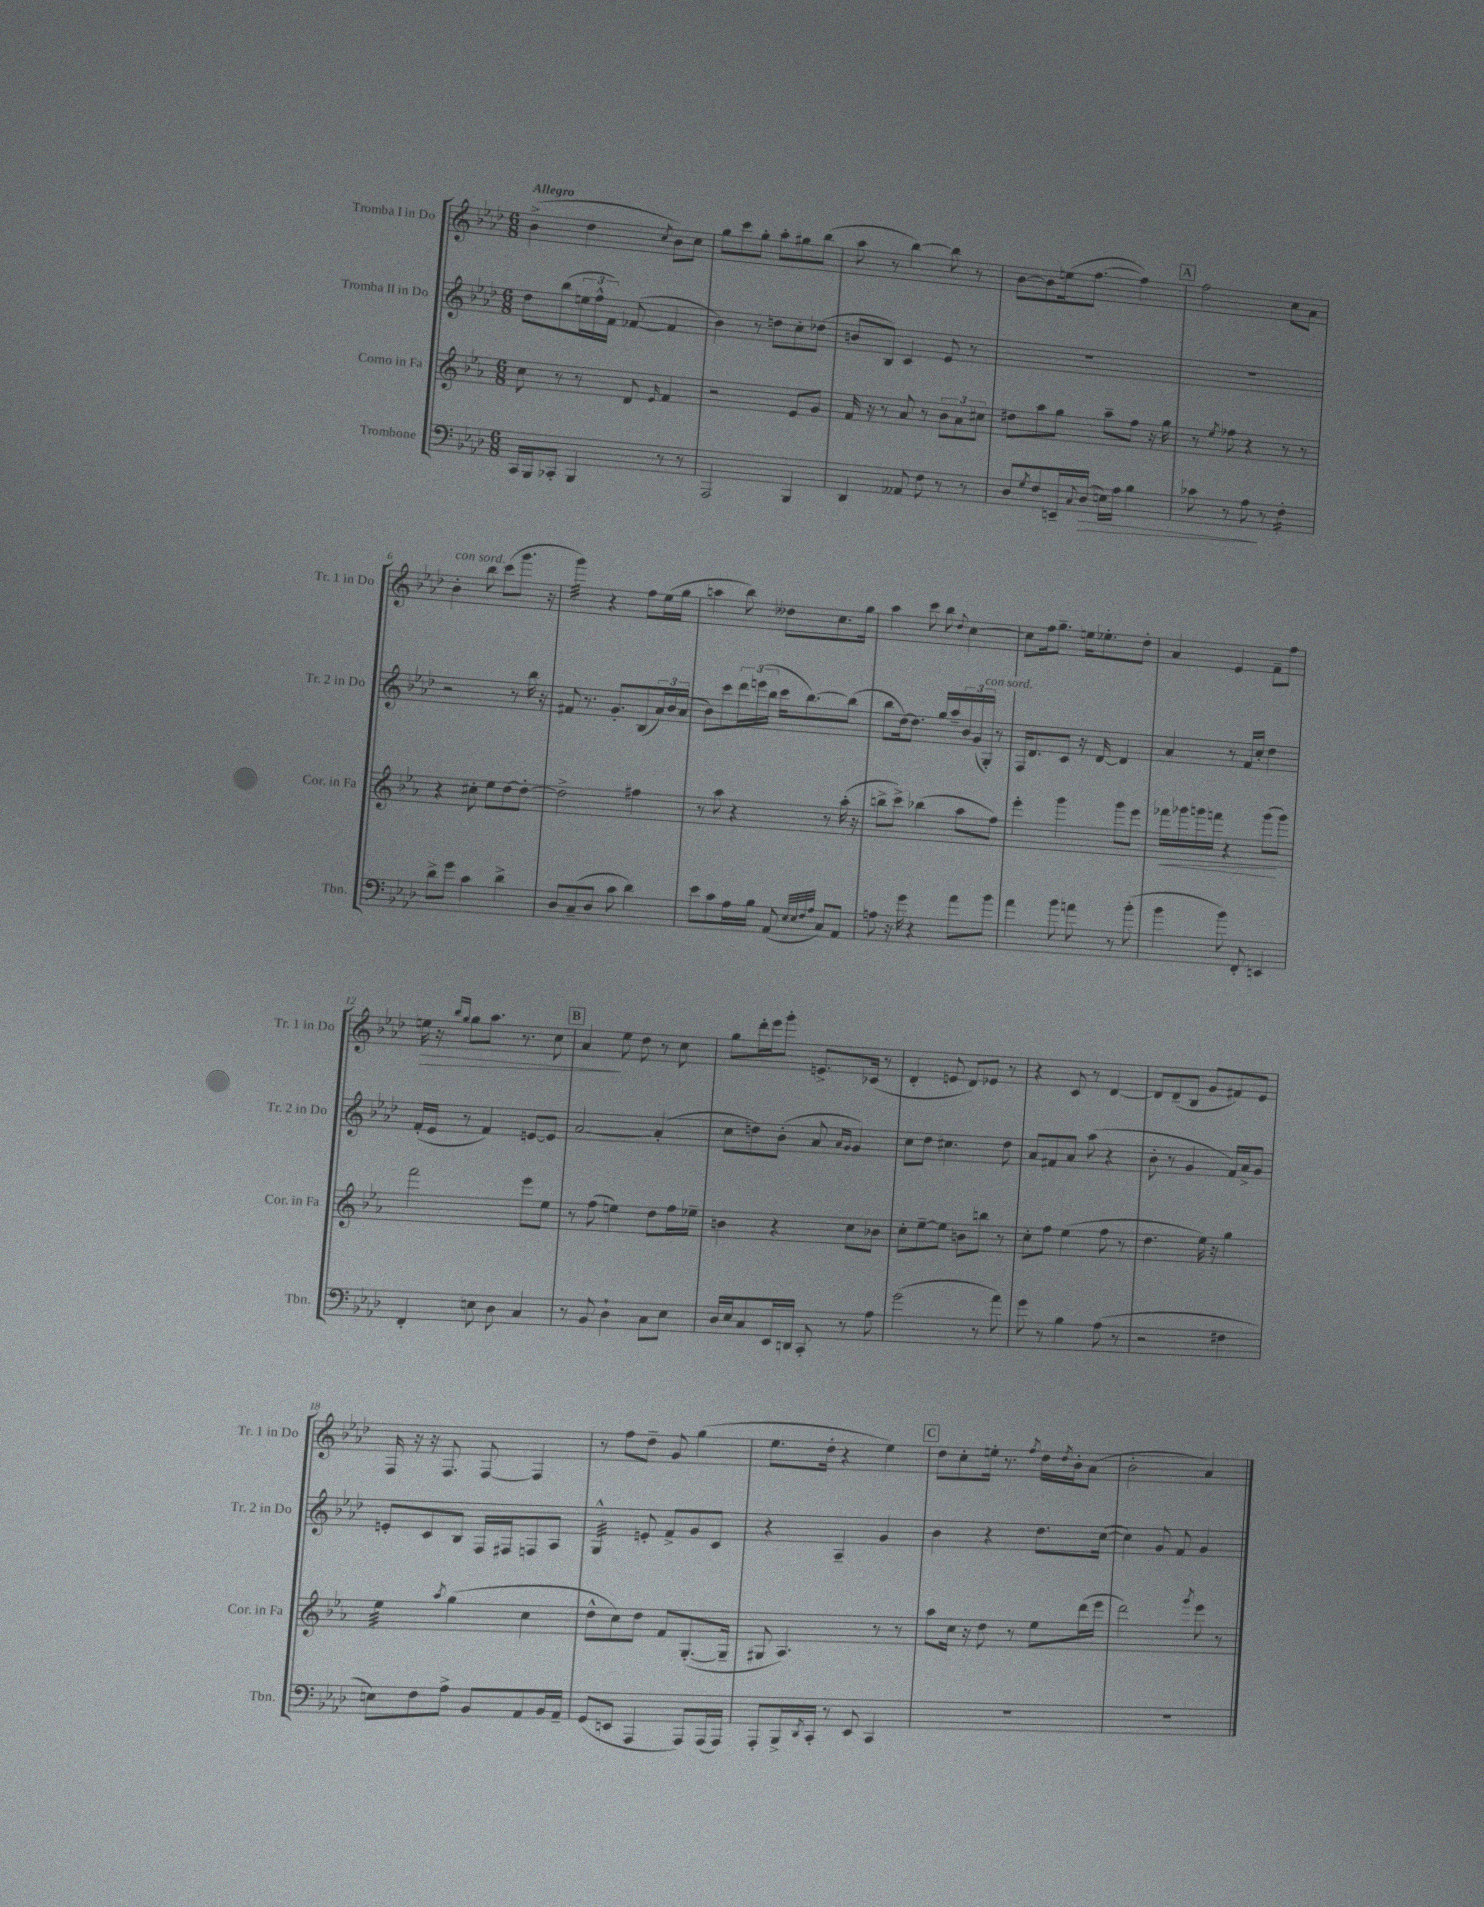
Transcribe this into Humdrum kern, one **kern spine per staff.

**kern	**kern	**kern	**kern
*staff4	*staff3	*staff2	*staff1
*clefF4	*clefG2	*clefG2	*clefG2
*k[b-e-a-d-]	*k[b-e-a-]	*k[b-e-a-d-]	*k[b-e-a-d-]
*M6/8	*M6/8	*M6/8	*M6/8
16CC	8cc	8dd-	(4b-^
16BBB-	.	.	.
8CC-'	8r	(8bb-	.
4BBB-	8r	24ee	4dd-
.	.	24ff^^	.
.	.	24f)	.
.	8d	([8f-	.
.	16qqe-	.	8qcc
8r	4f	4f-]	8b-)
8r	.	.	8cc
=	=	=	=
2AAA-	2r	4b-)	8gg
.	.	.	8ccc
.	.	8r	8gg'
.	.	8dd	8aa-'
4BBB-	8e-	8cc'	8gg#
.	8g	(8dd-	(8bb-
=	=	=	=
4DD-	16f	8b	8aa-
.	16r	.	.
.	8r	8B-)	8r
8AA--	8a-	4c	[4bb-)
8F	8r	.	.
8r	12b-	8e-	8bb-]
.	12a-	.	.
8r	.	8r	8r
.	12cc#	.	.
=	=	=	=
8D-	8dd#	2.r	[8b-
8qG	.	.	.
8F	8aa-	.	8b-]
16EE~	8gg	.	(16ee
8qqC	.	.	.
(16D-	.	.	[8.ff
16E)	8aa-~	.	.
16A-	.	.	.
4B-	8ff	.	4ff])
.	16r	.	.
.	16gg	.	.
=	=	=	=
8c-	8r	2.r	2ff
.	8qee-	.	.
8r	8ff-	.	.
8A-	4r	.	.
8r	.	.	.
4F'	8r	.	8cc
.	8r	.	8a-
=	=	=	=
8d-^	4r	2r	4b-'
8g	.	.	.
4c	8cc#'	.	8bb-
.	8ee-	.	(8ccc
4d-^	[8dd	8r	8.ggg
.	8dd'_	16bb-	.
.	.	16r	16r
=	=	=	=
8D-	2dd^]	8f#	4ggg)
(8C~	.	8.r	.
8D-	.	.	4r
.	.	8.g'	.
8c	.	.	.
4d-)	4ff#	(8B-	8ff
.	.	24a-)	(16ee-
.	.	24b-	.
.	.	.	16gg
.	.	(24a-	.
=	=	=	=
8e-	8r	8b-)	4aa
8c	8aa-	8ccc	.
16A-	4r	24ddd-	8bb-)
.	.	(24eee	.
16B-	.	.	.
.	.	24bb-	.
(8AA-	.	16ccc	8dd--
.	.	[8.bb-)	.
32qqE-	.	.	.
32qqE-	.	.	.
32qqF	.	.	.
32qqA-	.	.	.
8C)	8r	.	8.cc
8AA-	(16aa-'	(8bb-]	.
.	16r	.	16gg
=	=	=	=
8A	8bb^	8bb-	4aa-
16r	8ccc^)	[16dd-)	.
16g	.	8.dd-]	.
4r	(4bb-	.	8ccc
.	.	16gg	8bb-
.	.	16aa-~	.
.	.	.	8qqdd-
8a-	8aa-	24b-	[4cc
.	.	(24g	.
.	.	24G')	.
8b-	8ff)	8r	.
=	=	=	=
4a-	4eee-'	16F	8cc]
.	.	8.d-	.
.	.	.	16ff
.	.	.	8.gg~
8b-	4ggg	8c	.
8a	.	16r	16ee
.	.	[16d-	8.ee-'
8r	8ggg	4d-]	.
(8b-'	8eee-	.	8dd-'
=	=	=	=
4b-	16fff-	4a-	4a-
.	16ggg-	.	.
.	16ggg	.	.
.	16fff	.	.
8b-)	4r	8r	4e-
8FF'	.	16f	.
.	.	16cc'	.
4EE	(8ggg	4dd-	8f~
.	8ggg)	.	8ff
=	=	=	=
4FF'	2fff	(16f'	16ee
.	.	16e-	16r
.	.	.	16qqbb-
.	.	.	16qqgg
.	.	8r	8gg
8E	.	4f)	8.aa-
8D-	.	.	.
.	.	.	8.r
4C	8eee-	[8e	.
.	8ee-	8e]	8cc
=	=	=	=
8r	8r	[2a-	4a-
8BB-	(8ff	.	.
4D-`	4ee)	.	8ee-
.	.	.	8dd-
8C	8dd	(4a-']	8r
8E-	16ff	.	8cc
.	16ee-~	.	.
=	=	=	=
16D-	4b	8cc	8gg
16E-	.	.	.
8C	.	8dd)	16ddd-'
.	.	.	16eee-
16EE-	4r	(8b-'	8ggg'
16DD	.	.	.
8CC'	.	8a-	8.e^
.	.	16qqa-	.
.	.	16qqg	.
8r	8cc	4g)	.
.	.	.	(16c-
8A-	8b-	.	8r
=	=	=	=
(2g	8cc'	8cc	4d-'
.	[8ee-~	8dd-	.
.	8ee-]	4.cc#	8e
.	8b	.	8d-)
8r	8bb	.	8e-
8a-)	8r	8dd-	8r
=	=	=	=
8g	8cc'	8a-	4r
8r	8ff	8f#	.
4B-	(4ee-	8a-	8c
.	.	(8aa-	8r
(8A-	8ff	4r	[4d-
8r	8r	.	.
=	=	=	=
2r	4.dd	8b-'	8d-]
.	.	8r	(8d-~
.	.	4g	8B-
.	16ee-)	.	8g
.	16r	.	.
4F#	4gg	16f)	8f#)
.	.	16a-^	.
.	.	8g	8e-
=	=	=	=
8E)	4ee-	8e'	16F
.	.	.	16r
8F	.	8c	16r
.	.	.	8.F
.	8qaa-	.	.
8A-^	(4gg	8B-	.
8BB-	.	16F	[8F
.	.	16F#	.
8AA-	4cc	8F	4F]
16BB-	.	8A-	.
16AA-~	.	.	.
=	=	=	=
(8GG	8dd^^	4G^^	8r
8EE	8cc)	.	8ff
4AAA-	8dd	8e'	8dd-~
.	8f	8f^	8g
8AAA-)	([8.G'	8g	(4gg
(16AAA-	.	8c	.
16AAA-)	16G~]	.	.
=	=	=	=
8AAA-'	8G#	4r	8.ee-
16BBB-^	4.A-)	.	.
8qDD-	.	.	.
16CC'	.	.	16dd-'
8r	.	4A-~	4r
8EE-	.	.	.
4CC	8r	4g	4ee-)
.	8r	.	.
=	=	=	=
2.r	8aa-	4b-	8dd-
.	16cc	.	8cc'
.	16r	.	.
.	8dd	4r	16ee'
.	.	.	8.r
.	8r	.	.
.	.	.	8qff
.	8ee-	8.dd-	16dd-
.	.	.	8qdd-
.	.	.	16b-'
.	(16ddd	.	(8a-
.	16eee-	([16cc	.
=	=	=	=
2.r	2ddd)	4cc])	2b-'
.	.	8g	.
.	.	8f	.
.	8qggg	.	.
.	8eee-	4g	4a-)
.	8r	.	.
==	==	==	==
*-	*-	*-	*-
